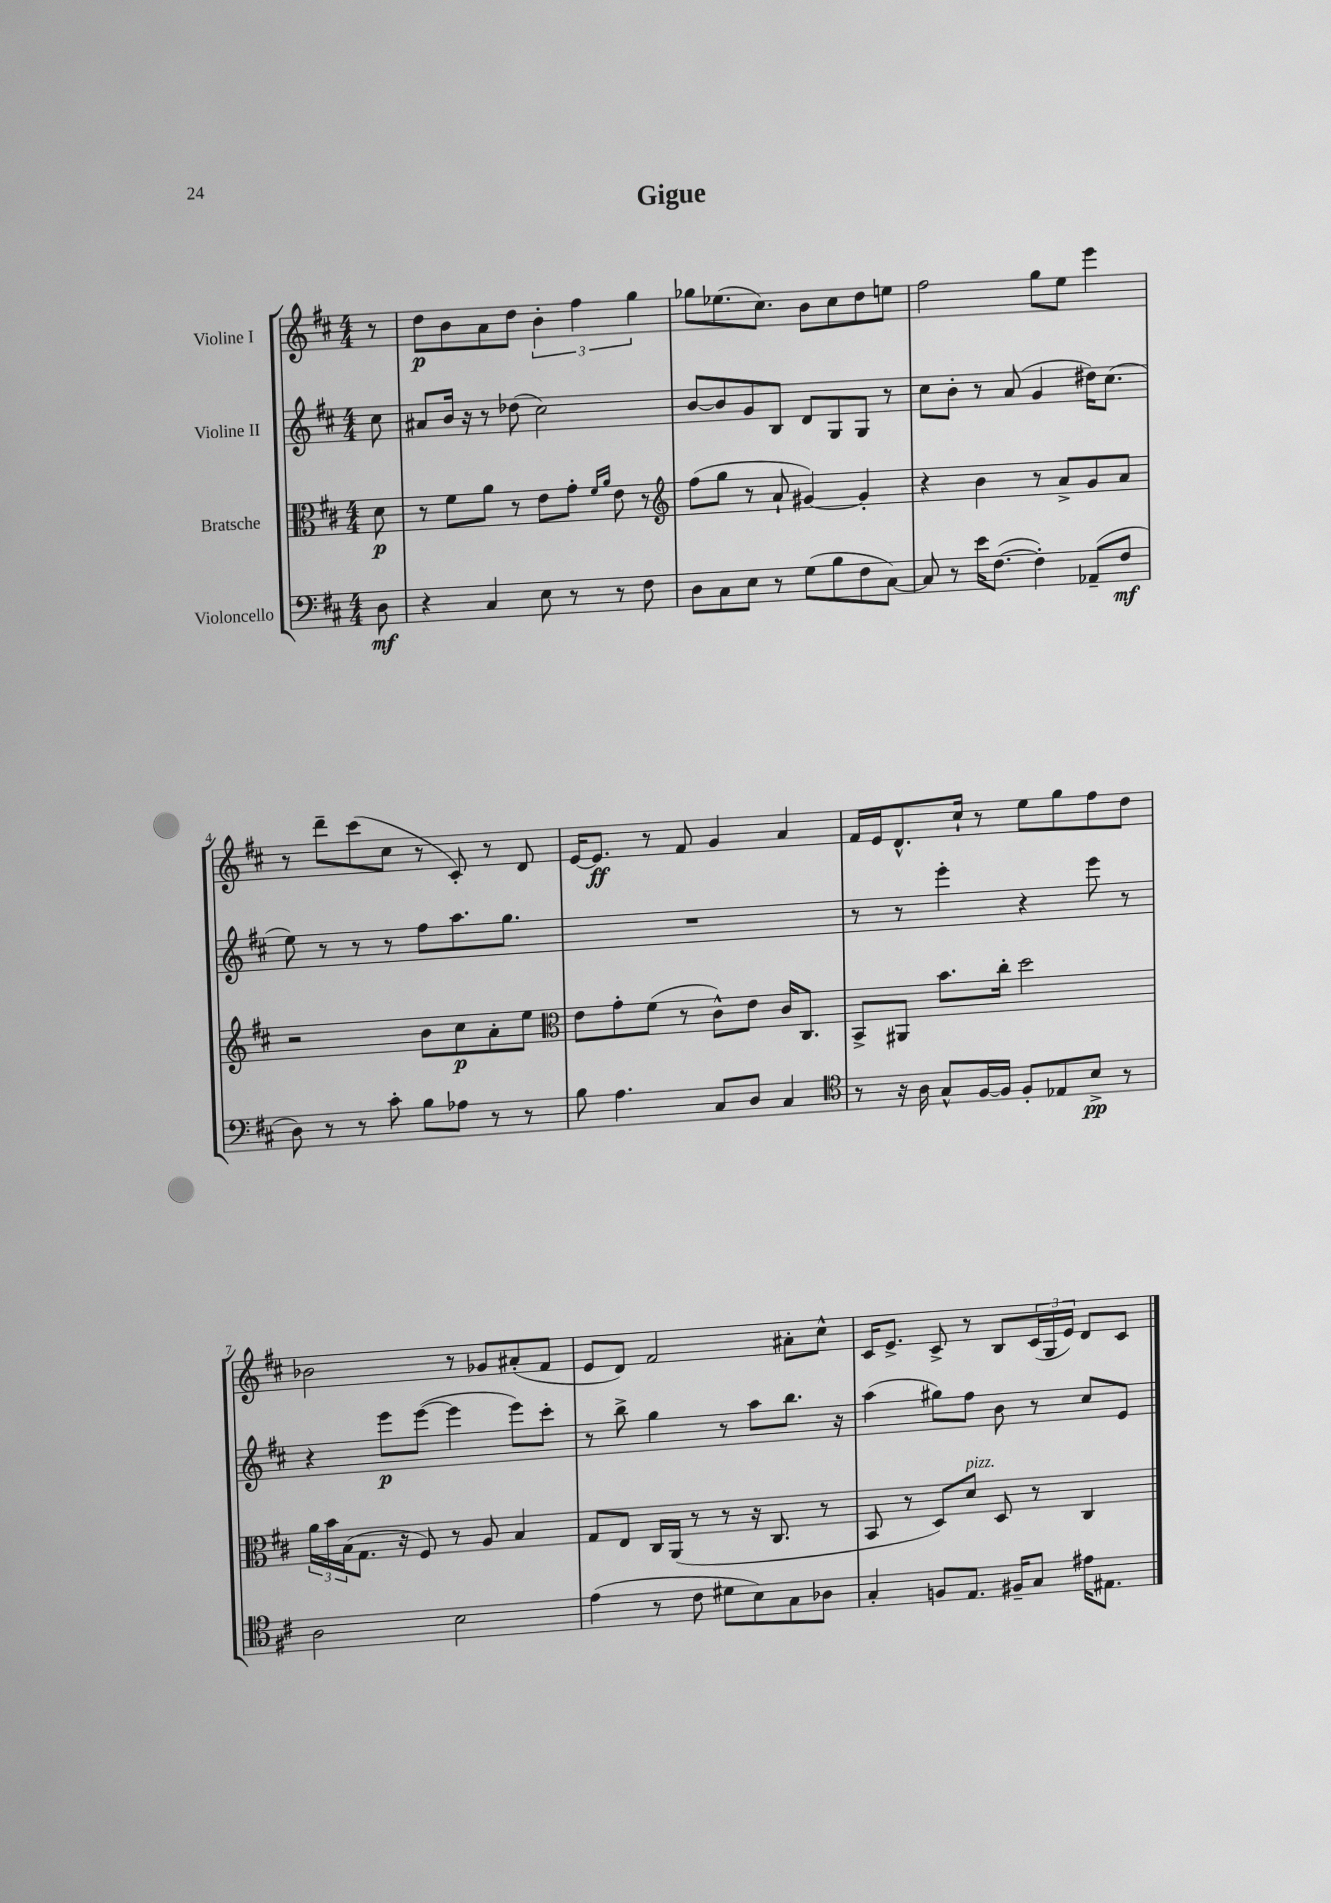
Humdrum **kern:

**kern	**kern	**kern	**kern
*staff4	*staff3	*staff2	*staff1
*clefF4	*clefC3	*clefG2	*clefG2
*k[f#c#]	*k[f#c#]	*k[f#c#]	*k[f#c#]
*M4/4	*M4/4	*M4/4	*M4/4
8D	8d	8cc#	8r
=	=	=	=
4r	8r	8a#	8dd
.	8f#	16b	8b
.	.	16r	.
4C#	8a	8r	8a
.	8r	(8dd-	8dd
8E	8e	2cc#)	6b'
8r	8g'	.	.
.	.	.	6ff#
.	16qqf#	.	.
.	16qqa	.	.
8r	8e	.	.
.	.	.	6gg
8F#	8r	.	.
=	=	=	=
*	*clefG2	*	*
8D	(8ff#	[8b	8gg-
8C#	8gg	8b]	(8.ee-
8E	8r	8g	.
.	.	.	8.cc#)
8r	8a`	8B	.
(8G	[4g#)	8d	8b
8B	.	8G	8cc#
8F#	4g#']	8G	8dd
[8C#)	.	8r	8ee
=	=	=	=
8C#]	4r	8cc#	2ff#
8r	.	8b'	.
16e	4b	8r	.
([8.F#	.	.	.
.	.	(8a	.
4F#'])	8r	4g	8gg
.	8a^	.	8ee
(8AA-~	8g	16dd#)	4eee
.	.	(8.cc#	.
8F#	8a	.	.
=	=	=	=
8D)	2r	8ee)	8r
8r	.	8r	8ddd~
8r	.	8r	(8ccc#
8c#'	.	8r	8cc#
8B	8b	8ff#	8r
8A-	8cc#	8.aa	8c#')
8r	8a'	.	8r
.	.	8.gg	.
8r	8ee	.	8d
=	=	=	=
*	*clefC3	*	*
8B	8e	1r	[16e
.	.	.	8.e]
4.A	8g'	.	.
.	(8f#	.	8r
.	8r	.	8f#
8C#	8c#^^)	.	4g
8D	8e	.	.
4C#	16c#	.	4a
.	8.C#	.	.
=	=	=	=
*clefC4	*	*	*
8r	8BB^	8r	16f#
.	.	.	16e
16r	8AA#	8r	8.d^^
16A	.	.	.
8G^^	8.b	4eee'	.
.	.	.	16cc#`
[16F#	.	.	8r
16F#]	16cc#'	.	.
8F#'	2dd	4r	8ee
8E-	.	.	8gg
8B^	.	8eee	8ff#
8r	.	8r	8dd
=	=	=	=
2A	24a	4r	2b-
.	24b	.	.
.	(24B	.	.
.	8.G	.	.
.	.	8eee	.
.	16r	.	.
.	8F#)	([8eee	.
2B	8r	4eee]	8r
.	8A	.	8g-
.	4B	8eee)	(8a#'
.	.	8ccc#'	8f#
=	=	=	=
(4e	8G	8r	8e
.	8E	8bb^	8d)
8r	16C#	4gg	2f#
.	(16AA	.	.
8c#	8r	.	.
8d#	8r	8r	.
8B)	16r	8aa	.
.	8.C#	.	.
8G	.	8.bb	8a#'
8A-	8r	.	8cc#^^
.	.	16r	.
=	=	=	=
4G'	8BB	(4aa	16c#
.	.	.	8.e^
.	8r	.	.
8F	8D)	8gg#)	8c#^
8.E	8d	8ff#	8r
.	8D	8b	8B
16F#~	.	.	.
8G	8r	8r	(24c#
.	.	.	24G
.	.	.	24e)
16e#	4C#	8cc#	8d
8.E#	.	.	.
.	.	8e	8c#
==	==	==	==
*-	*-	*-	*-
